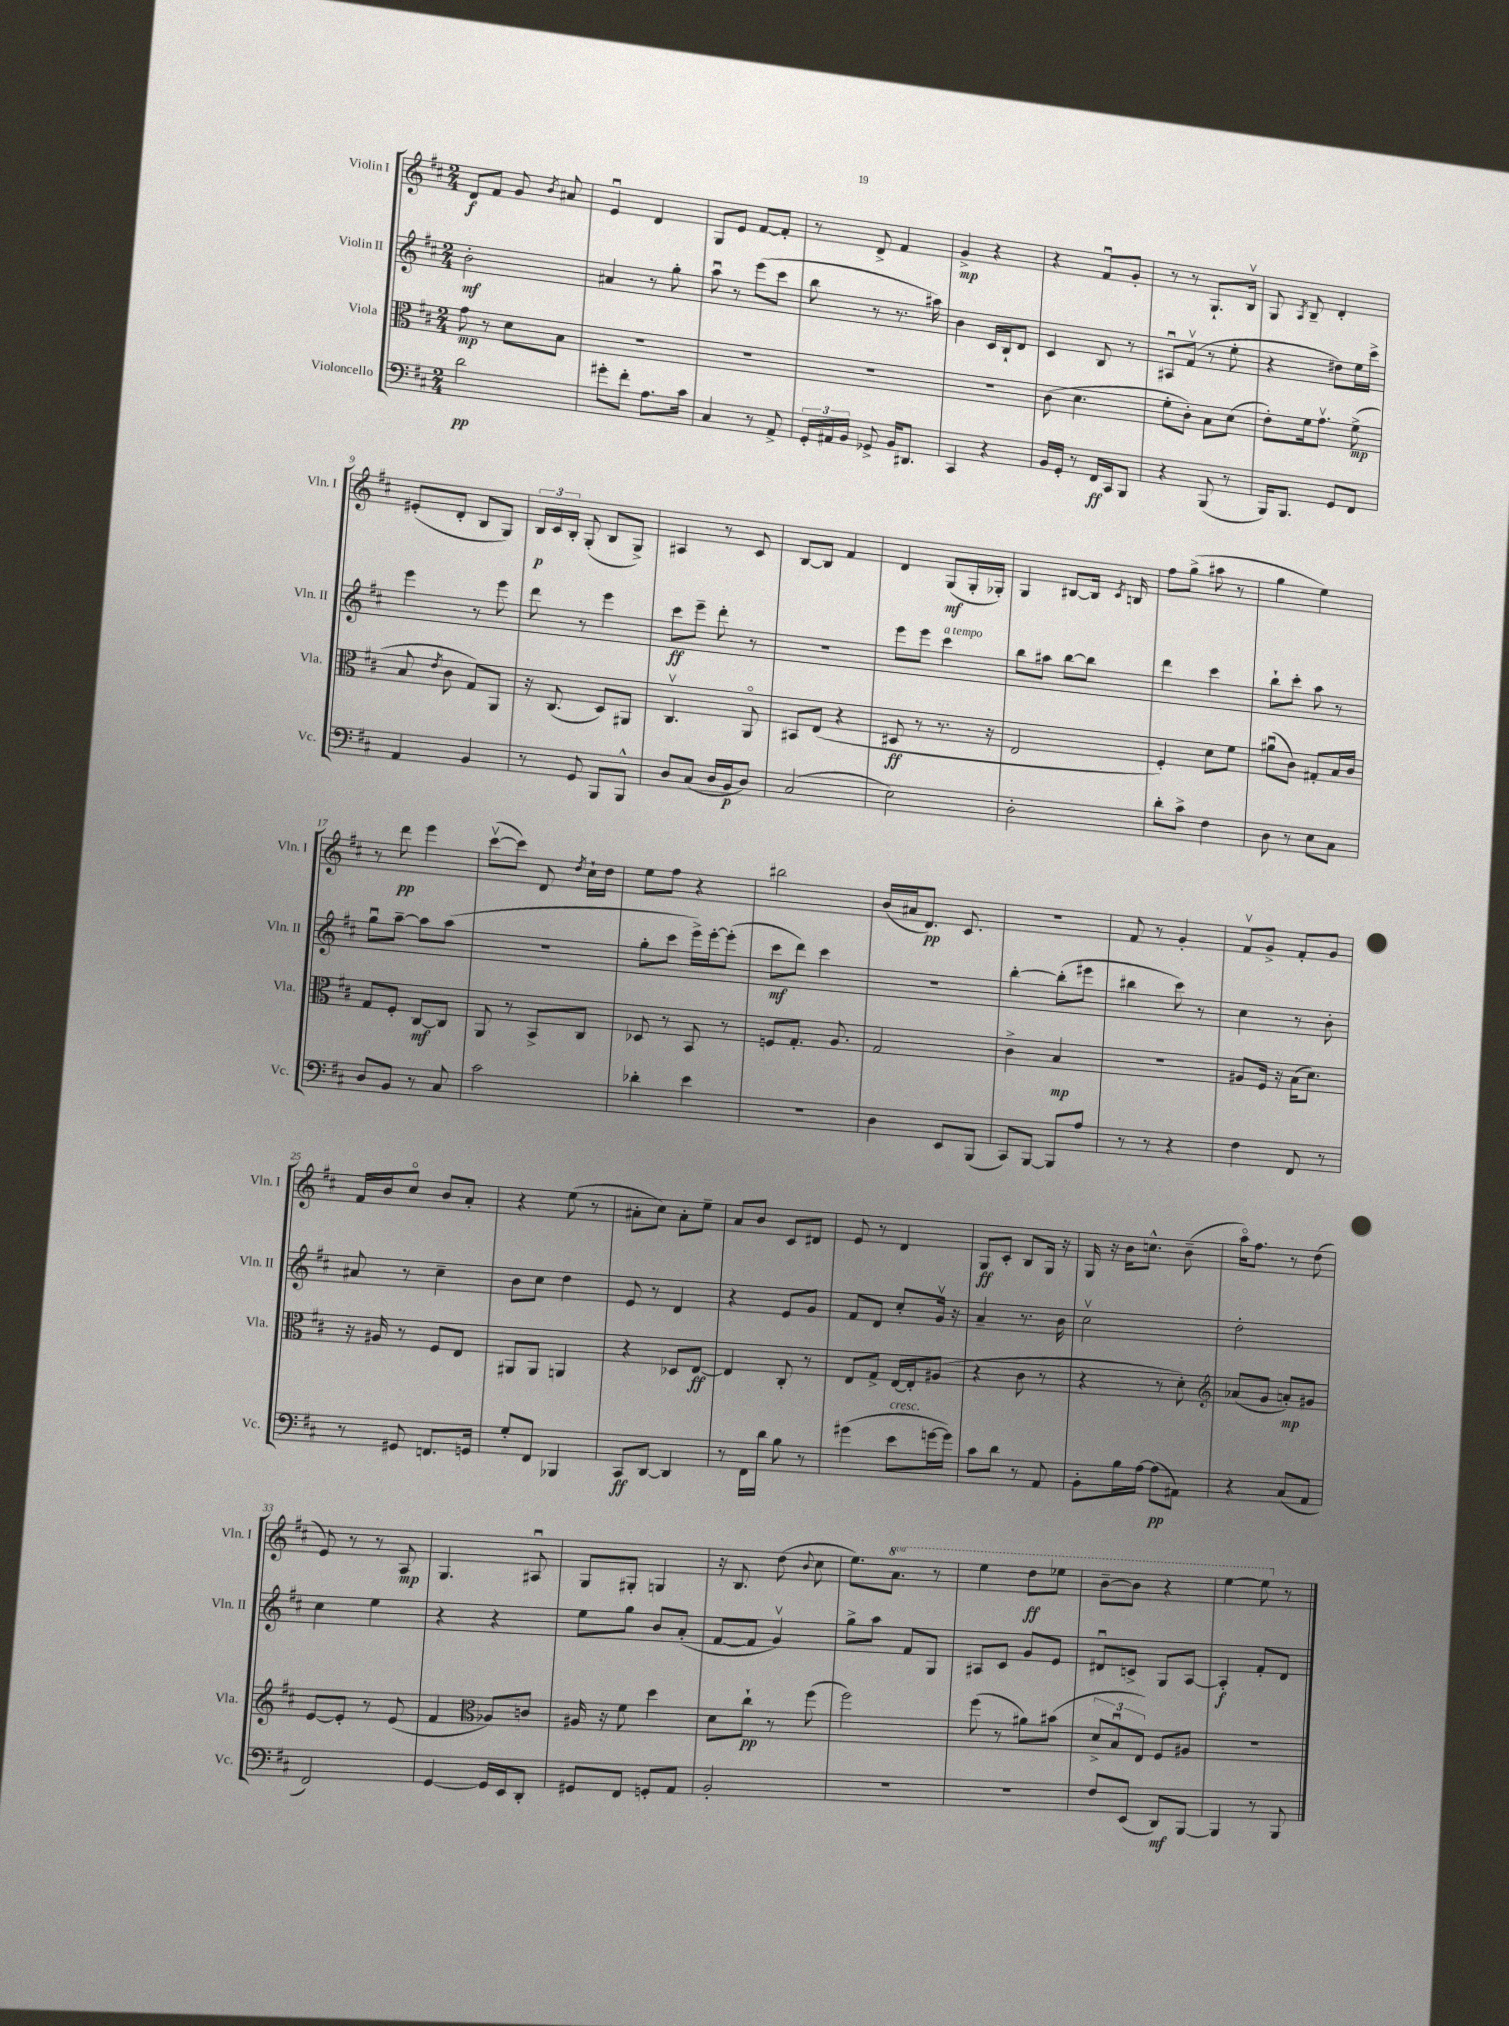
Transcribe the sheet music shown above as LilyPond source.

<<
\new StaffGroup <<
\new Staff = "s0" \with { instrumentName = "Violin I" shortInstrumentName = "Vln. I" } {
    \clef treble \key d \major \numericTimeSignature \time 2/4 \set Staff.ottavationMarkups = #ottavation-simple-ordinals
    \autoBeamOff d'8[\f fis'8] g'8 \acciaccatura { b'8 } ais'8 |
    e'4\downbow d'4 |
    g8[ e'8] fis'8[~ fis'8]-. |
    r8 d'8-> fis'4 |
    g'4->\mp r4 |
    r4 fis'8[\downbow g'8]-. |
    r8 r8 g8.[-! b16]\upbow |
    g8 \acciaccatura { a8 } b8-- d'4-. |
    eis'8[-.( d'8]-. b8[ g8]) |
    \tuplet 3/2 { b16[\p cis'16 b16]-. } g8-.( b8[ g8]->) |
    ais4 r8 cis'8 |
    b8[~ b8] fis'4 |
    d'4 g8[\mf( g16-. ges16]-.) |
    g4 bis8[~ bis16] \acciaccatura { cis'8 } b16 |
    fis''8[ g''8]->( ais''8 r8 |
    g''4 e''4) |
    r8 d'''8\pp e'''4 |
    cis'''8[~\upbow( cis'''8]) d'8 \acciaccatura { d''8 } cis''16[-! d''16] |
    e''8[ fis''8] r4 |
    bis''2 |
    b'16[( ais'16 d'8.]\pp) cis'8. |
    R2 |
    fis'8 r8 g'4-. |
    fis'8[\upbow g'8]-> fis'8[-. g'8] |
    fis'16[ b'16 cis''8]\flageolet b'8[ a'8]-. |
    r4 e''8( r8 |
    ais'8[-. cis''8]) ais'8[-. e''8]-- |
    a'8[ b'8] cis'8[ dis'8] |
    e'8 r8 d'4 |
    g8[\ff cis'8]-. b8[ g16] r16 |
    g16 r16 b'16[ c''8.]-^ b'8--( |
    a''16[\flageolet) fis''8.] r8 d''8( |
    e'8) r8 r8 a8\mp |
    g4. ais8\downbow |
    g8[ gis8]-. g4 |
    r16 b8. d''8( \appoggiatura { b'8 } cis''8 |
    e''8.[) \ottava #1 a''8.] r8 |
    e'''4 d'''8[\ff ees'''8] |
    b''8[~-- b''8] r4 |
    e'''4~ e'''8 \ottava #0 r8 \bar "|." |
}
\new Staff = "s1" \with { instrumentName = "Violin II" shortInstrumentName = "Vln. II" } {
    \clef treble \key d \major \numericTimeSignature \time 2/4
    \autoBeamOff b'2-.\mf |
    ais'4 r8 g''8-. |
    a''8\downbow r8 e'''8[( cis'''8] |
    b''8 r8 r8. ais''16) |
    b'4 cis'16[ b16-! d'8] |
    cis'4 b8 r8 |
    ais8[\downbow fis'8]\upbow( r8 e''8-. |
    r4 dis''8[) e''16 cis'''16]-> |
    e'''4 r8 e'''8 |
    d'''8 r8 e'''4 |
    cis'''8[\ff e'''8]-- d'''8-. r8 |
    r2 |
    e'''8[ e'''8] cis'''4^\markup { \italic "a tempo" } |
    b''8[ ais''8] b''8[~ b''8] |
    d'''4 cis'''4 |
    b''8[-! cis'''8]-. a''8 r8 |
    g''8[\downbow a''8]~-- a''8[ a''8]( |
    R2 |
    g''8[-. cis'''8] e'''16[->) e'''16~-. e'''8]-.( |
    cis'''8[\mf d'''8]) cis'''4 |
    R2 |
    b''4~-. b''8[-.( eis'''8] |
    bis''4 cis'''8) r8 |
    cis''4 r8 b'8-. |
    ais'8 r8 cis''4-- |
    b'8[ cis''8] d''4 |
    e'8 r8 d'4 |
    r4 e'8[ g'8] |
    fis'8[ d'8] cis''8[-. g'16]\upbow r16 |
    a'4-- r8. b'16 |
    cis''2\upbow |
    d''2-. |
    cis''4 e''4 |
    r4 r4 |
    e''8[ g''8] b'8[ a'8]-.( |
    fis'8[~ fis'8] g'4\upbow) |
    g''8[-> a''8] fis'8[ g8] |
    ais8[ cis'8] g'8[ e'8] |
    dis'8[\downbow c'8]-> g8[ a8]~ |
    a4-.\f fis'8[-. d'8] \bar "|." |
}
\new Staff = "s2" \with { instrumentName = "Viola" shortInstrumentName = "Vla." } {
    \clef alto \key d \major \numericTimeSignature \time 2/4
    \autoBeamOff g'8\mp r8 d'8[ b8] |
    r2 |
    R2 |
    R2 |
    R2 |
    cis'8( d'4. |
    fis'8[-. cis'8]-.) b8[ d'8]( |
    e'8[-.) fis'16 g'8.]\upbow fis'8->\mp( |
    b8 \acciaccatura { e'8 } cis'8 g8[) a,8] |
    r16 cis8.( d8[) ais,8] |
    cis4.\upbow a,8\flageolet |
    bis,8[ e8]( r4 |
    dis8\ff r8 r8. r16 |
    e2 |
    fis4-.) d'8[ fis'8] |
    ais'8[\downbow( cis'8]) gis8[-. b16 cis'16] |
    g8[ fis8]-. cis8[~\mf cis8] |
    a,8 r8 b,8[-> cis8] |
    des8 r8 b,8 r8 |
    f8[ g8.]-. a8. |
    g2 |
    cis'4-> b4\mp |
    R2 |
    ais8[ fis16] r16 b16[( d'8.]) |
    r16 ais16 r8 fis8[ e8] |
    ais,8[ ais,8] a,4 |
    r4 des8[ e8]~\ff |
    e4 cis8-. r8 |
    e8[ g8]-> e16[~ e16-. ais8]( |
    r4 cis'8 r8 |
    r4 r8 d'8-.) |
    \clef treble aes'8[( g'8] a'8[-.\mp) gis'8] |
    e'8[~ e'8]-. r8 e'8( |
    fis'4 \clef alto aes8[) c'8] |
    ais16 r16 fis'8 d''4 |
    d'8[ cis''8]-!\pp r8 fis''8( |
    fis''2) |
    fis''8( r8 ais'8[) bis'8]( |
    \tuplet 3/2 { d'8[-> b8\downbow e8]) } fis8[ ais8] |
    r2 \bar "|." |
}
\new Staff = "s3" \with { instrumentName = "Violoncello" shortInstrumentName = "Vc." } {
    \clef bass \key d \major \numericTimeSignature \time 2/4
    \autoBeamOff d'2\pp |
    gis'8[-. fis'8]-. a8.[ cis'16] |
    cis4 r8 a,8-> |
    \tuplet 3/2 { g,16[-. ais,16 b,16] } ges,8-> b,16[ dis,8.] |
    cis,4 r4 |
    b,16[ g,16]-. r8 fis,16[\ff cis,16 b,,8] |
    r4 b,,8( r8 |
    b,,16[) b,,8.] g,8[ fis,8] |
    a,4 b,4 |
    r8 g,8 b,,8[ b,,8]-^ |
    d8[ cis8]( d16[ b,16\p d8]) |
    cis2( |
    e2) |
    d2-. |
    d'8[-. cis'8]-> fis4 |
    d8 r8 e8[ cis8] |
    d8[ b,8] r8 cis8 |
    cis'2 |
    des'4-. e'4 |
    R2 |
    d4 e,8[ b,,8]( |
    cis,8[) b,,8]~ b,,8[ a8] |
    r8 r8 r4 |
    fis4 fis,8 r8 |
    r8 gis,8 f,8.[ g,16] |
    g8[-. fis,8] bes,,4 |
    cis,8[\ff d,8]~ d,4 |
    r8 fis,16[ d'16] b8 r8 |
    gis'4( e'8[^\markup { \italic "cresc." } g'16~ g'16]) |
    cis'8[ d'8] r8 a,8 |
    b,8[-. b16 a16]~ a8[\pp( ais,8]) |
    r4 cis8[( a,8] |
    fis,2) |
    g,4~ g,16[ e,16 d,8]-. |
    gis,8[ fis,8] g,8[-. a,8] |
    b,2-. |
    R2 |
    r2 |
    fis8[ e,8]( d,8[\mf) b,,8]~ |
    b,,4 r8 b,,8 \bar "|." |
}
>>
>>
